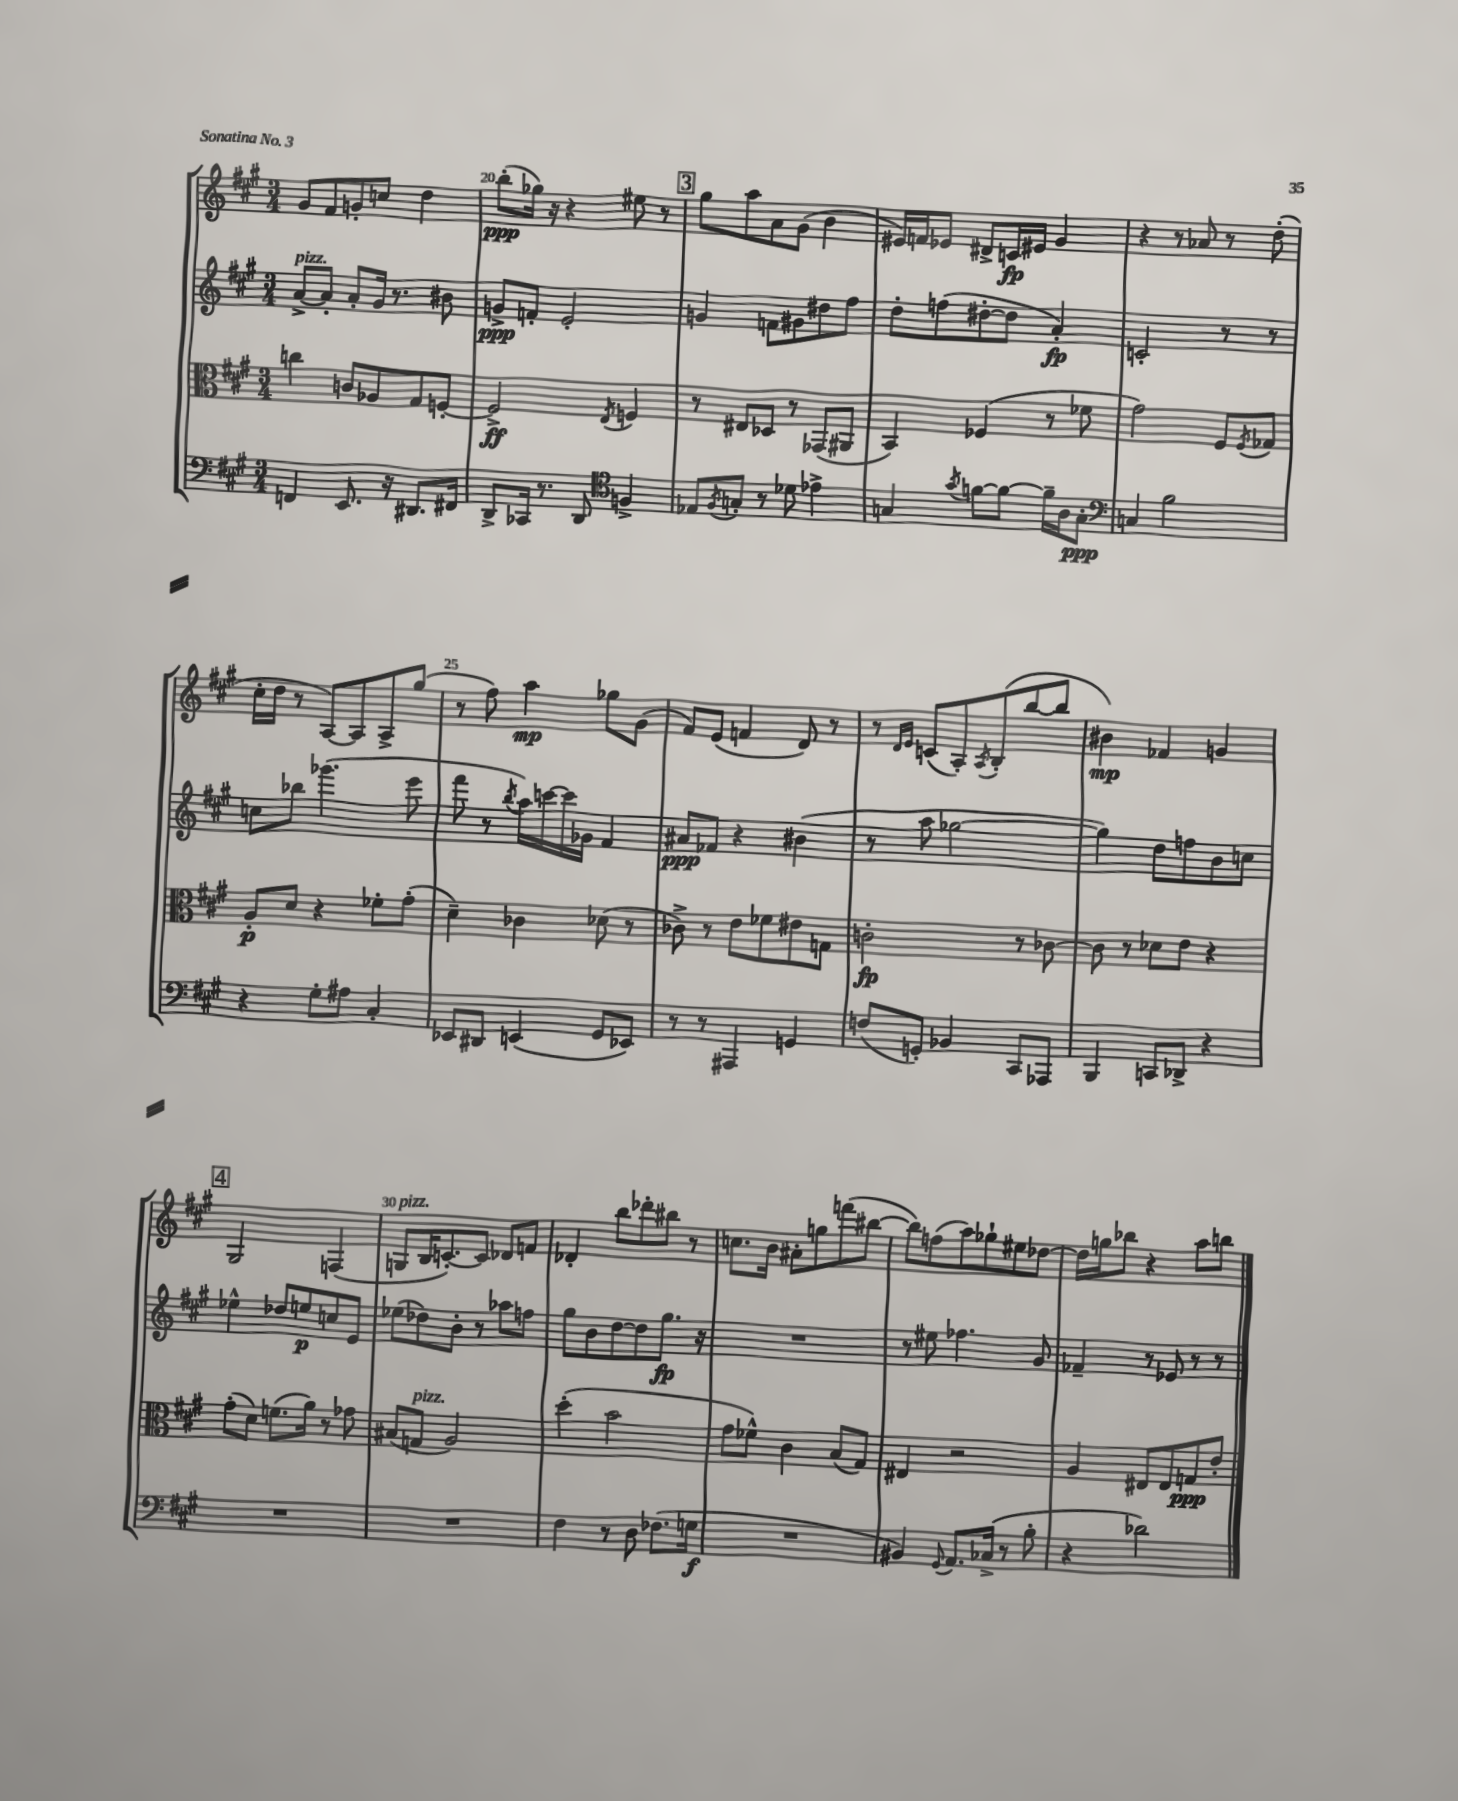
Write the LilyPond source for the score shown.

<<
\new StaffGroup <<
\new Staff = "s0" {
    \clef treble \key a \major \numericTimeSignature \time 3/4
    gis'8 fis'8 g'8-. c''8 d''4 |
    b''8-.\ppp( ges''16) r16 r4 eis''8 r8 |
    \mark \markup { \box "3" } gis''8 a''8 a'8 gis'8( b'4 |
    eis'16) f'16 ees'8 dis'8-> c'16\fp eis'16 gis'4 |
    r4 r8 aes'8 r8 d''8-.( |
    cis''16-. d''16 r8 a8~) a8 a8-> gis''8( |
    r8 fis''8) a''4\mp ges''8 gis'8( |
    fis'8) e'8( f'4 d'8) r8 |
    r8 \grace { d'16 e'16 } c'8( a8-.) \acciaccatura { a8 } b8-.( b''8~ b''8 |
    bis'4\mp) fes'4 g'4 |
    \mark \markup { \box "4" } gis2 f4( |
    g8^\markup { \italic "pizz." } b16 c'8.~-.) c'8 des'8 f'8 |
    des'4-. b''8 des'''8-. bis''8 r8 |
    c''8. b'16 ais'8-. g''8 f'''8( bis''8~ |
    bis''8) f''8( a''8) ges''8-! eis''8 des''8~ |
    des''16 g''16 bes''8 r4 a''8 b''8 \bar "|." |
}
\new Staff = "s1" {
    \clef treble \key a \major \numericTimeSignature \time 3/4
    a'8~->^\markup { \italic "pizz." } a'8-. a'8-. gis'16 r8. bis'8 |
    g'8->\ppp f'8-. e'2-. |
    \mark \markup { \box "3" } g'4 f'8 gis'8 dis''8 fis''8 |
    d''8-. f''8( dis''8~-. dis''8 a'4-.\fp) |
    c'2-. r8 r8 |
    c''8 bes''8 ges'''4.( e'''8 |
    fis'''8 r8 \acciaccatura { b''8 } a''16) c'''16~ c'''16 ges'16 fis'4 |
    ais'8\ppp fes'8 r4 bis'4( |
    r8 a''8 ges''2~ |
    ges''4) d''8 f''8 b'8 c''8 |
    \mark \markup { \box "4" } ees''4-^ des''8 e''8\p c''8 e'8 |
    ees''8( des''8) b'8-. r8 aes''8 f''8 |
    gis''8 b'8 d''8~ d''8 gis''8.\fp r16 |
    R2. |
    r8 eis''8 fes''4. gis'8 |
    fes'4-- r8 ees'8 r8 r8 \bar "|." |
}
\new Staff = "s2" {
    \clef alto \key a \major \numericTimeSignature \time 3/4
    c''4 c'8 aes8 gis8 f8~-. |
    f2->\ff \acciaccatura { e8 } f4 |
    \mark \markup { \box "3" } r8 eis8 des8 r8 ges,8( ais,8 |
    b,4) fes4( r8 fes'8 |
    gis'2) fis8 \acciaccatura { fis8 } ges8 |
    a8-.\p d'8 r4 fes'8-. gis'8-.( |
    d'4--) ces'4 des'8( r8 |
    ces'8->) r8 e'8 fes'8 eis'8 g8 |
    c'2-.\fp r8 ces'8~ |
    ces'8 r8 des'8 e'8 r4 |
    \mark \markup { \box "4" } gis'8-.( d'8) f'8.( a'16) r8 ges'8 |
    bis8( g8^\markup { \italic "pizz." } a2) |
    d''4-.( b'2 |
    gis'8 fes'8-^) cis'4 b8( gis8) |
    eis4 r2 |
    a4 eis8 eis8 g8\ppp e'8-. \bar "|." |
}
\new Staff = "s3" {
    \clef bass \key a \major \numericTimeSignature \time 3/4
    f,4 e,8. r16 dis,8. fis,16 |
    d,8-> ces,16 r8. d,8 \clef tenor f4-> |
    \mark \markup { \box "3" } ees8 \acciaccatura { fis8 } g8-. r8 des'8 ees'4-> |
    g4 \acciaccatura { gis'8 } f'8~ f'8~ f'16-- a16 g8-.\ppp |
    \clef bass c4 b2 |
    r4 gis8-. ais8 cis4-. |
    ees,8 dis,8 e,4( gis,8 ees,8) |
    r8 r8 ais,,4 g,4 |
    f8( g,8-.) bes,4 cis,8 aes,,8 |
    b,,4 c,8 des,8-> r4 |
    \mark \markup { \box "4" } R2. |
    R2. |
    fis4 r8 d8 fes8.( g16\f |
    R2. |
    bis,4) \appoggiatura { gis,8 } a,8. ces16->( r8 b8-. |
    r4 des'2) \bar "|." |
}
>>
>>
\layout { \context { \Score currentBarNumber = #19 \override BarNumber.break-visibility = ##(#f #t #t) barNumberVisibility = #(every-nth-bar-number-visible 5) } }
